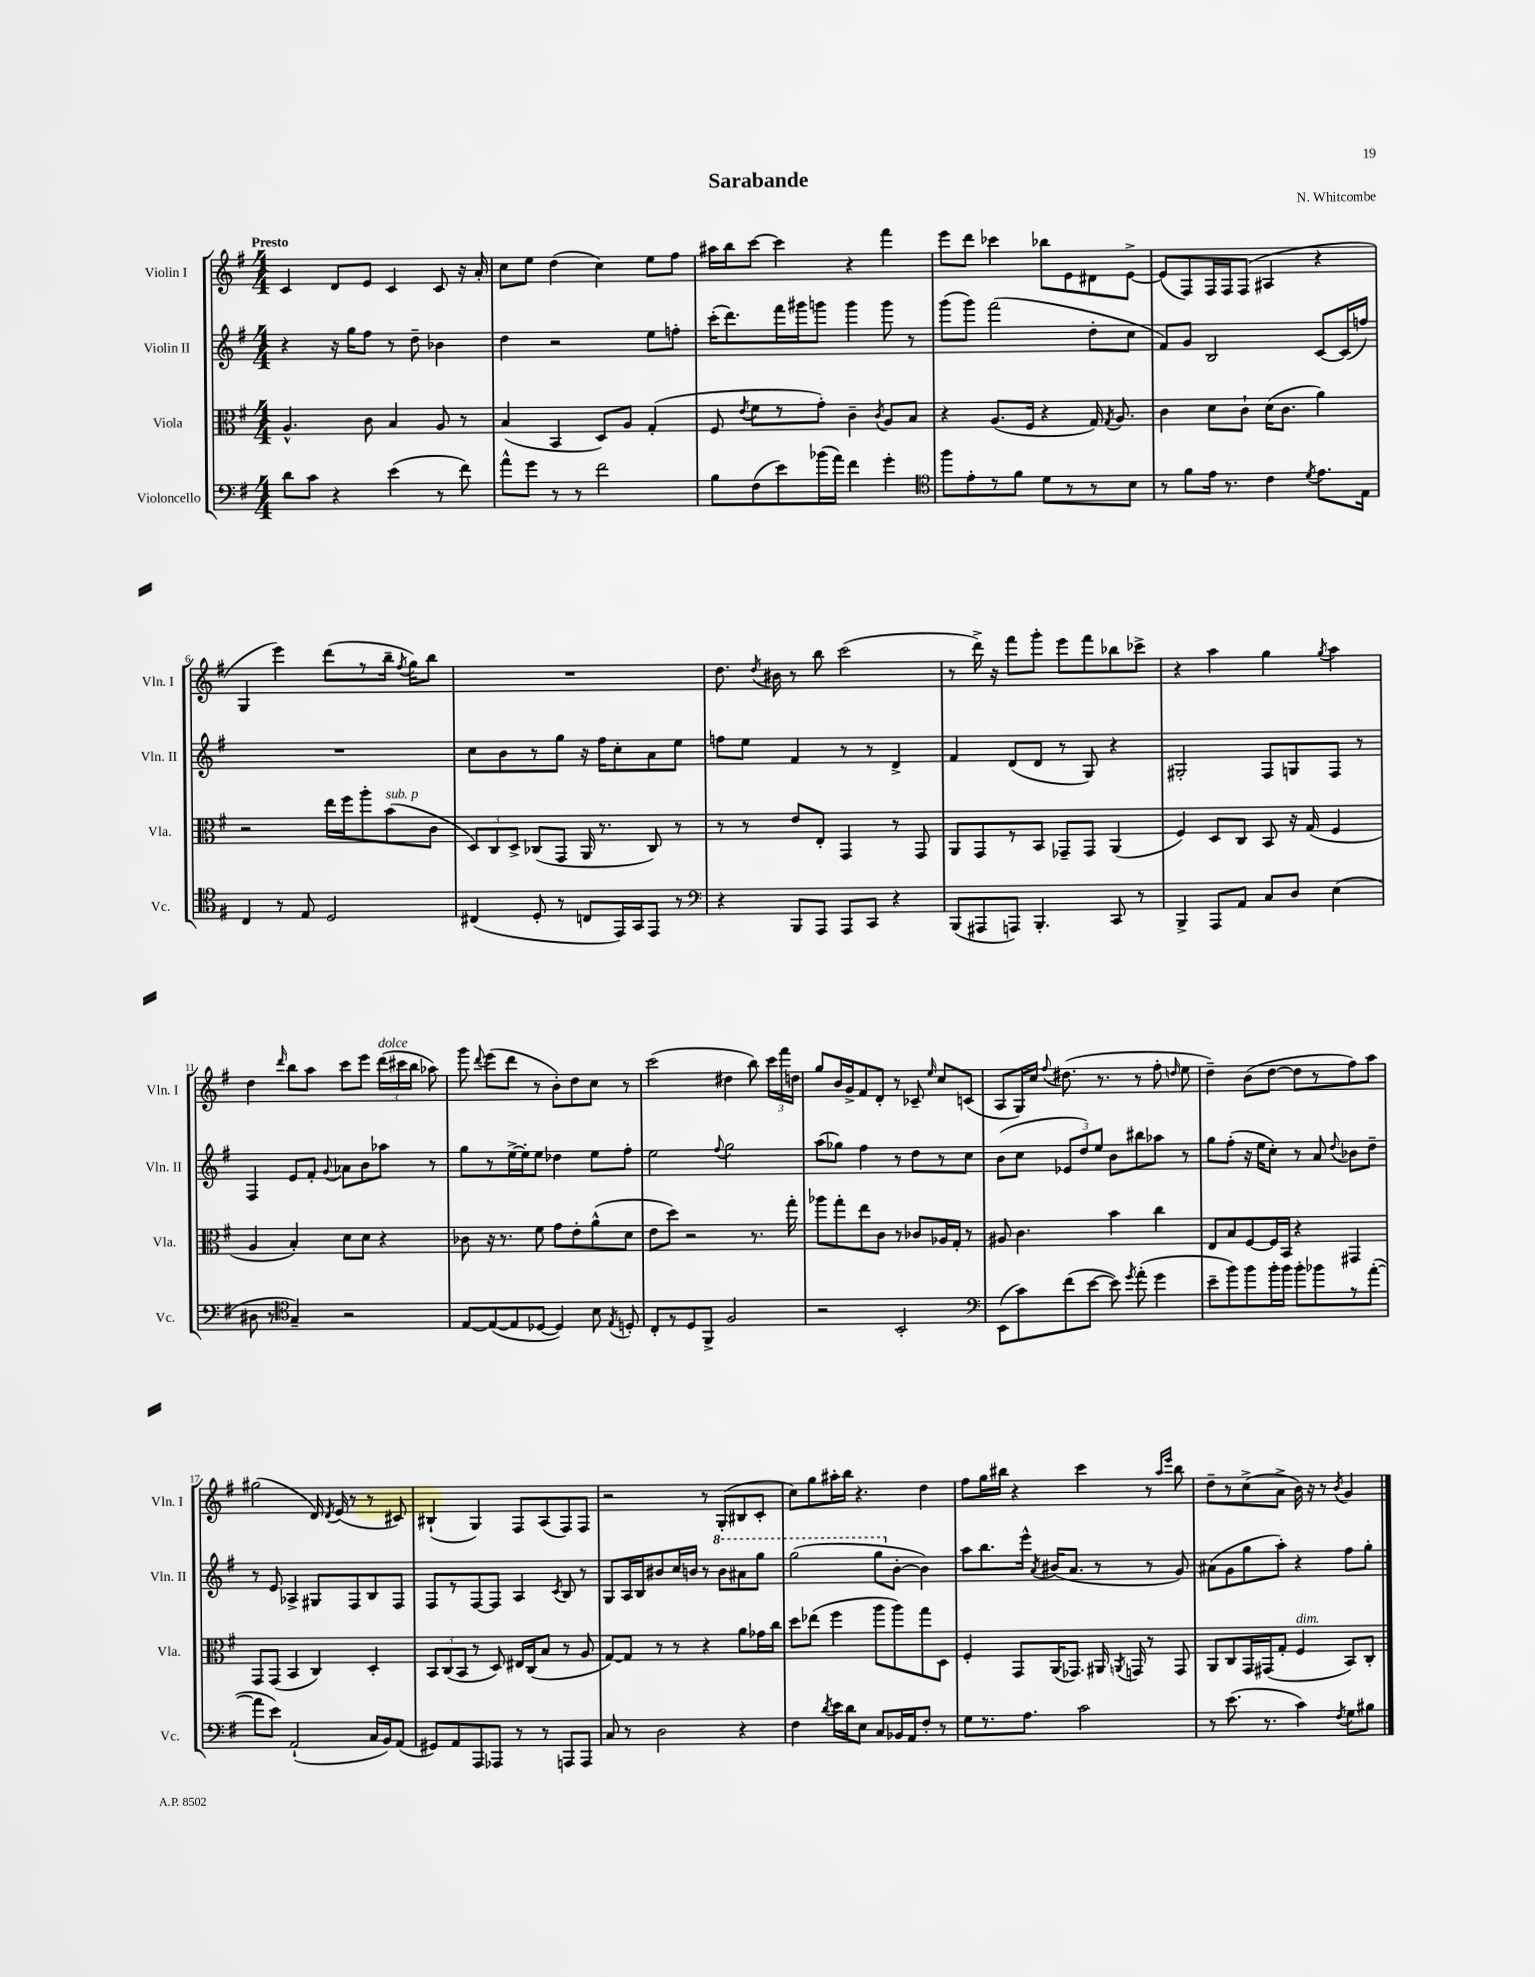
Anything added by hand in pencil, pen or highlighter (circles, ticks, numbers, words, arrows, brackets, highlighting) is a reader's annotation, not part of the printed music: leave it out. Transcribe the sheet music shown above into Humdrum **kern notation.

**kern	**kern	**kern	**kern
*staff4	*staff3	*staff2	*staff1
*clefF4	*clefC3	*clefG2	*clefG2
*k[f#]	*k[f#]	*k[f#]	*k[f#]
*M4/4	*M4/4	*M4/4	*M4/4
8d	4.A^^	4r	4c
8c	.	.	.
4r	.	16r	8d
.	.	16gg	.
.	8c	8ff#	8e
(4e	4B	8r	4c
.	.	8dd~	.
8r	8A	4b-	8c
8f#)	8r	.	16r
.	.	.	16a'
=	=	=	=
8a^^	(4B	4dd	8cc
8g	.	.	8ee
8r	4BB	2r	(4dd
8r	.	.	.
2f#	8D)	.	4cc)
.	8A	.	.
.	(4G'	8ee	8ee
.	.	8ff'	8ff#
=	=	=	=
8B	8F#	(16ccc'	16aa#
.	.	8.ddd)	16bb
.	8qe	.	.
(8F#	8f#	.	[8ccc
8e)	8r	16fff#	4ccc]
.	.	16ggg#	.
(16b-	8g')	8ggg	.
16a)	.	.	.
4f#	4c~	4ggg	4r
.	8qc	.	.
4g'	8A	8ggg	4fff#
.	8B	8r	.
=	=	=	=
*clefC4	*	*	*
8ff#	4r	(8ggg	8eee
8e'	.	8ggg)	8ddd
8r	(8.A	(2fff#	4ccc-
8f#	.	.	.
.	16F#	.	.
8d	4r	.	8bb-
8r	.	.	8e
8r	16G)	8dd'	8d#
.	8qG	.	.
.	8.A	.	.
8B	.	8cc	[8e^
=	=	=	=
8r	4c	8f#)	(8e]
8f#	.	8g	8F#)
16e	8d	2B	16F#
8.r	.	.	16F#
.	8c`	.	(8F#
4c	(16d	.	4A#
.	8.c	.	.
8qd	.	.	.
8.e	4a)	[8c	4r
.	.	(16c]	.
16E	.	16ff)	.
=	=	=	=
4C	2r	1r	4G
8r	.	.	4eee)
8E	.	.	.
2D	16ee	.	(8ddd
.	16ff#	.	.
.	8aa'	.	8r
.	(8b	.	16bb~
.	.	.	8qff#
.	.	.	16gg)
.	8c	.	8bb
=	=	=	=
(4C#	12D)	8cc	1r
.	12C	.	.
.	.	8b	.
.	12D^	.	.
8D'	(8C-	8r	.
8r	8GG	8gg	.
8C	16AA	16r	.
.	8.r	16ff#	.
16EE)	.	8cc'	.
16GG	.	.	.
8EE	8C-)	8a	.
8r	8r	8ee	.
=	=	=	=
*clefF4	*	*	*
4r	8r	8ff	8.dd
.	8r	8ee	.
.	.	.	8qdd
.	.	.	16b#
8BBB	8e	4f#	8r
8AAA	8E'	.	8bb
8AAA	4GG	8r	(2ccc
8CC	.	8r	.
4r	8r	4d^	.
.	8GG	.	.
=	=	=	=
(8BBB	8AA	4f#	8r
8AAA#	8GG	.	16ddd^)
.	.	.	16r
8AAA)	8r	(8d	8fff#
4.BBB'	8BB	8d	8ggg'
.	8GG-~	8r	8eee
.	8GG-	8G)	8fff#
8CC	(4AA	4r	8bb-
8r	.	.	8ccc-^
=	=	=	=
4BBB^	4F#)	2G#'	4r
8AAA	8D	.	4aa
8AA	8C	.	.
8C	8BB	8F#	4gg
8D	16r	8G	.
.	(16G	.	.
.	.	.	8qgg
(4E	4F#	8F#	4aa
.	.	8r	.
=	=	=	=
8D#	4A	4F#	4dd
8r	.	.	.
*clefC4	*	*	*
.	.	.	16qqddd
4G~)	4B')	8e	8bb
.	.	8f#'	8aa
.	.	8qqg	.
2r	8d	8a-	8ccc
.	8d	8b	8eee
.	4r	8aa-	(24ddd
.	.	.	24ccc#
.	.	.	24bb
.	.	8r	8aa-)
=	=	=	=
[8E	8c-	8gg	8ggg
.	.	.	8qqddd
(8E_	16r	8r	(8eee
.	8.r	.	.
8E]	.	[16ee^	8ddd
.	.	16ee']	.
[8D-	8f#	8ee	8r
4D-])	8g	4dd-	8b')
.	8e'	.	8dd
8B	(8a^^	8ee	8cc
8qE	.	.	.
8D'	8d	8ff#'	8r
=	=	=	=
8C'	8e	2ee	(2ccc
8r	8dd)	.	.
8D	2r	.	.
8FF#^	.	.	.
.	.	8qqff#	.
2F#	.	2gg	4dd#
.	8.r	.	8bb)
.	.	.	24ccc
.	.	.	24fff#
.	16gg'	.	.
.	.	.	24dd
=	=	=	=
2r	8aa-	(8aa	8gg
.	8gg'	8gg-)	16b
.	.	.	16g^
.	8ee	4ff#	8f#
.	8c	.	8d'
2BB'	8r	8r	8r
.	8c-	8dd	8c-~
.	.	.	16qqee
.	16A-	8r	8cc
.	16G'	.	.
.	8r	8cc	(8c
=	=	=	=
*clefF4	*	*	*
(8EE	8A#	(8b	8A
8c)	4.c	8cc	16G)
.	.	.	16cc
.	.	.	8qqff#
(8f#	.	12e-	(8.dd#
.	.	12dd)	.
[8e	.	.	.
.	.	12ee	.
.	.	.	8.r
8e])	4b	8b	.
8qg	.	.	.
(8a'	.	8bb#	8r
4g	4cc	8aa-	8ff#'
.	.	.	16qqdd
.	.	8r	8ee
=	=	=	=
8e~	8E	8gg	4dd~)
8b)	8B	(8ff#'	.
8b	[8F#	16r	(8b
.	.	16ee	.
16b'	16F#]	8cc')	[8dd
16b	16BB	.	.
8b'	4r	8r	8dd]
8b-	.	8a	8r
.	.	8qqdd	.
8r	4GG#	8b-	8ff#)
([8a'	.	8dd~	8aa
=	=	=	=
8a]	8GG	8r	(2gg#
8e)	(8GG	8e	.
(2AA`	4BB	4A-^	.
.	4C)	8G#	16d)
.	.	.	8qd
.	.	.	(16e
.	.	8F#	8r
16C	4D'	8B	8r
16BB)	.	.	.
(8AA	.	8F#	8c#)
=	=	=	=
8GG#)	12BB	8F#	(4B#`
.	(12C	.	.
8AA	.	8r	.
.	12BB	.	.
8AAA	8r	[8F#	4G)
8AAA-	8D)	8F#]	.
8r	16E#	4A	8F#
.	(16C	.	.
8r	8B	.	(8A
.	.	8qc	.
8AAA	8r	8B	8F#)
8AAA	8A	8r	8F#
=	=	=	=
8C	[8G)	8G	2r
8r	8G]	16A	.
.	.	16B	.
2D	8r	8b#	.
.	8r	16cc	.
.	.	16b	.
.	4r	8r	8r
.	.	8bb	(8G'
4r	8a	8aa#	8B#
.	16g-	8ggg	8c'
.	16cc	.	.
=	=	=	=
4F#	8dd	(2ggg	8cc)
.	(8ee-	.	8gg
8qd	.	.	.
16e	4ff#	.	16aa#'
16d	.	.	16bb
8E	.	.	4.r
8C	8aa	8ggg	.
16BB-	8aa)	[8b'	.
16AA	.	.	.
8F#'	8gg	4b])	4dd
8r	8D	.	.
=	=	=	=
8G	4F#'	8aa	8ff#
8.r	.	8.bb	16gg
.	.	.	16bb#
.	8GG	.	4r
8.A	.	16eee^^	.
.	.	8qa	.
.	(16AA	(16b#	.
.	8.GG-)	8.a	.
2c	.	.	4ccc
.	16AA#	8r	.
.	8qAA	.	.
.	16GG	.	.
.	8r	8r	8r
.	.	.	16qqaa
.	.	.	16qqeee
.	8GG	8g)	8bb#
=	=	=	=
8r	8AA	(8a#	8dd~
(8.e	8C	8g	8r
.	16GG	8gg	(8cc^
8.r	(16GG#	.	.
.	8G'	8aa')	8a^
4c)	4F#	4r	16b)
.	.	.	16r
.	.	.	8r
8qF#	.	.	8qb
8G	8BB)	8ff#	4g
8B#	8C'	8gg'	.
==	==	==	==
*-	*-	*-	*-
